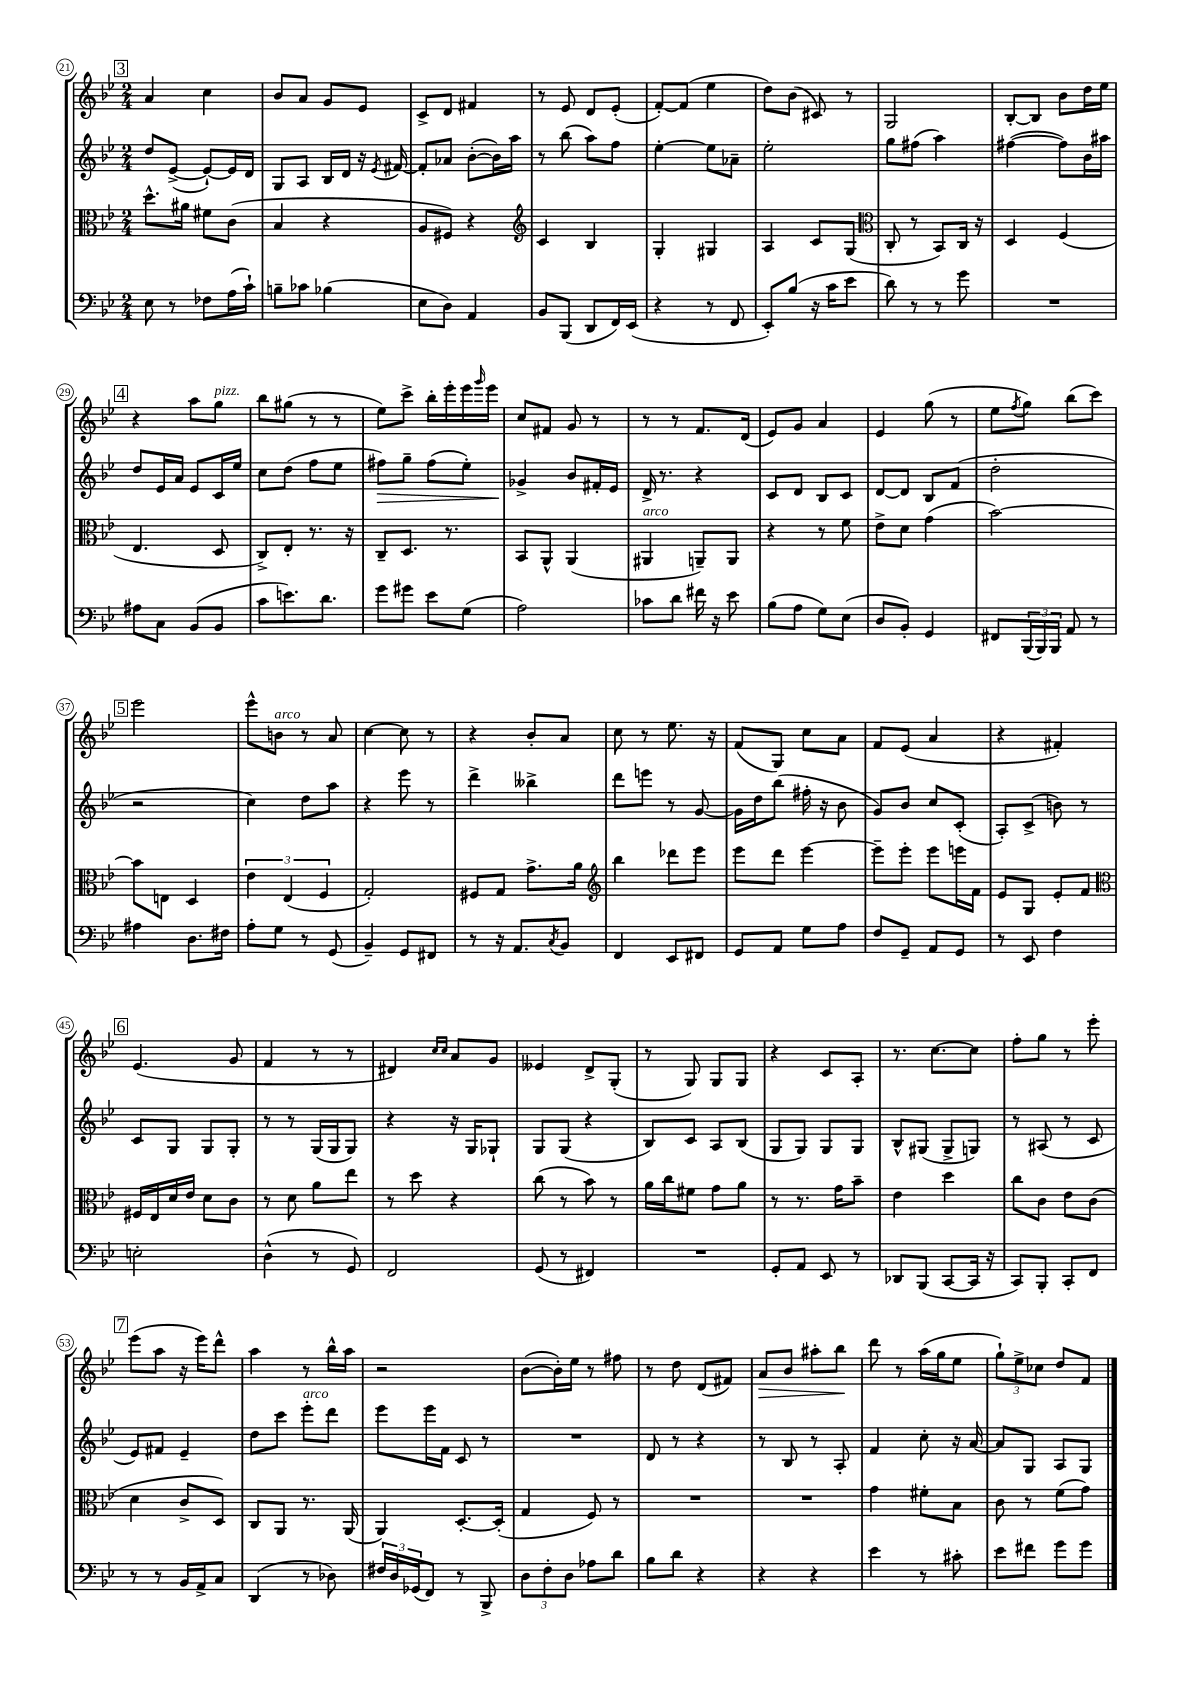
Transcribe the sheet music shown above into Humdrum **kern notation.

**kern	**kern	**kern	**kern
*staff4	*staff3	*staff2	*staff1
*clefF4	*clefC3	*clefG2	*clefG2
*k[b-e-]	*k[b-e-]	*k[b-e-]	*k[b-e-]
*M2/4	*M2/4	*M2/4	*M2/4
8E-	8.dd^^	8dd	4a
8r	.	([8e-^	.
.	16a#	.	.
8F-	8f#	8e-`_)	4cc
(16A	(8c	16e-]	.
16c`)	.	16d	.
=	=	=	=
8B~	4B-	8G	8b-
8c-	.	8A	8a
(4B-	4r	16B-	8g
.	.	16d	.
.	.	16r	8e-
.	.	8qe-	.
.	.	[16f#	.
=	=	=	=
8E-	8A	8f#']	8c^
8D)	8F#)	8a-	8d
4AA	4r	([8b-'	4f#
.	.	16b-])	.
.	.	16aa	.
=	=	=	=
*	*clefG2	*	*
8BB-	4c	8r	8r
(8BBB-	.	(8bb-	8e-
8DD	4B-	8aa)	8d
16FF)	.	8ff	(8e-'
(16EE-	.	.	.
=	=	=	=
4r	4G'	[4ee-'	[8f')
.	.	.	(8f]
8r	4G#	8ee-]	4ee-
8FF	.	8a-~	.
=	=	=	=
8EE-')	4A	2ee-'	8dd)
(8B-	.	.	(8b-
16r	8c	.	8c#)
16c	.	.	.
8e-	(8G	.	8r
=	=	=	=
*	*clefC3	*	*
8d)	8C'	8gg	2G
8r	8r	(8ff#	.
8r	8BB-)	4aa)	.
8g	16C	.	.
.	16r	.	.
=	=	=	=
2r	4D	([4ff#	[8B-'
.	.	.	8B-]
.	(4F	8ff#])	8b-
.	.	16b-	16dd
.	.	16aa#	16ee-
=	=	=	=
8A#	4.E-	8dd	4r
8C	.	16e-	.
.	.	16a	.
(8BB-	.	8e-	8aa
8BB-	8D	16c	8gg
.	.	16ee-	.
=	=	=	=
8c	8C^)	8cc	8bb-
8.e)	8E-'	(8dd	(8gg#
.	8.r	8ff	8r
8.d	.	.	.
.	.	8ee-	8r
.	16r	.	.
=	=	=	=
8g	8C~	8ff#)	8ee-)
8g#	8.D	8gg~	8ccc^
8e-	.	(8ff#	16bb-'
.	8.r	.	16eee-'
(8G	.	8ee-')	16eee-
.	.	.	16qqggg
.	.	.	16eee-
=	=	=	=
2A)	8BB-	4g-^	8cc
.	8AA^^	.	8f#
.	(4AA	8b-	8g
.	.	16f#'	8r
.	.	16e-	.
=	=	=	=
8c-	4AA#	16d^	8r
.	.	8.r	.
8d	.	.	8r
16f#	8AA~)	4r	8.f
16r	.	.	.
8e-	8AA	.	.
.	.	.	(16d
=	=	=	=
(8B-	4r	8c	8e-)
8A	.	8d	8g
8G)	8r	8B-	4a
(8E-	8f	8c	.
=	=	=	=
8D	8e-^	[8d	4e-
8BB-')	8d	8d]	.
4GG	(4g	8B-	(8gg
.	.	(8f	8r
=	=	=	=
8FF#	[2b-)	2dd'	8ee-
.	.	.	8qff
(24BBB-	.	.	8gg)
24BBB-)	.	.	.
24BBB-	.	.	.
8AA	.	.	(8bb-
8r	.	.	8ccc)
=	=	=	=
4A#	8b-]	2r	2eee-
.	8E	.	.
8.D	4D	.	.
16F#	.	.	.
=	=	=	=
8A'	6e-	4cc)	8eee-^^
8G	.	.	8b
.	(6E-	.	.
8r	.	8dd	8r
.	6F	.	.
(8GG	.	8aa	8a
=	=	=	=
4BB-~)	2G')	4r	[4cc
8GG	.	8eee-	8cc]
8FF#	.	8r	8r
=	=	=	=
8r	8F#	4ddd^	4r
16r	8G	.	.
8.AA	.	.	.
.	8.g^	4bb--^	8b-'
8qC	.	.	.
8BB-	.	.	8a
.	16a	.	.
=	=	=	=
*	*clefG2	*	*
4FF	4bb-	8ddd	8cc
.	.	8eee	8r
8EE-	8ddd-	8r	8.ee-
8FF#	8eee-	[8g	.
.	.	.	16r
=	=	=	=
8GG	8eee-	16g]	(8f
.	.	16dd	.
8AA	8ddd	(8bb-	8G)
8G	[4eee-	16ff#'	8cc
.	.	16r	.
8A	.	8b-	8a
=	=	=	=
8F	8eee-~]	8g)	8f
8GG~	8eee-'	8b-	(8e-
8AA	8eee-	8cc	4a
8GG	16eee	(8c'	.
.	16f	.	.
=	=	=	=
8r	8e-	8A')	4r
8EE-	8G	(8c^	.
4F	8e-'	8b)	4f#')
.	8f	8r	.
=	=	=	=
*	*clefC3	*	*
2E'	16F#	8c	(4.e-
.	16E-	.	.
.	16d	8G	.
.	16e-	.	.
.	8d	8G	.
.	8c	8G'	8g
=	=	=	=
(4D^^	8r	8r	4f
.	8d	8r	.
8r	8a	(16G	8r
.	.	16G	.
8GG)	8ee-	8G)	8r
=	=	=	=
2FF	8r	4r	4d#)
.	8dd	.	.
.	.	.	16qqcc
.	.	.	16qqcc
.	4r	16r	8a
.	.	16G	.
.	.	8G-`	8g
=	=	=	=
(8GG	(8cc	8G	4e--
8r	8r	(8G	.
4FF#)	8b-)	4r	8d^
.	8r	.	(8G'
=	=	=	=
2r	16a	8B-)	8r
.	16cc	.	.
.	8f#	8c	8G)
.	8g	8A	8G
.	8a	(8B-	8G
=	=	=	=
8GG'	8r	8G	4r
8AA	8.r	8G)	.
8EE-	.	8G	8c
.	16g	.	.
8r	8b-~	8G	8A'
=	=	=	=
8DD-	4e-	8B-^^	8.r
(8BBB-	.	(8G#	.
.	.	.	[8.cc
[8CC	4dd	8G#^	.
16CC]	.	8G)	8cc]
16r	.	.	.
=	=	=	=
8CC)	8cc	8r	8ff'
8BBB-'	8c	(8A#	8gg
8CC'	8e-	8r	8r
8FF	(8c	8c	8eee-'
=	=	=	=
8r	4d	8e-)	(8eee-
8r	.	8f#	8aa
16BB-	8c^	4e-~	16r
16AA^	.	.	16eee-)
8C	8D)	.	8ddd^^
=	=	=	=
(4DD	8C	8dd	4aa
.	8AA	8ccc	.
8r	8.r	8eee-'	8r
8D-)	.	8ddd	16bb-^^
.	(16AA	.	16aa
=	=	=	=
24F#	4AA)	8eee-	2r
24D	.	.	.
(24GG-	.	.	.
8FF)	.	16eee-	.
.	.	16f	.
8r	[8.D'	8c	.
8BBB-^	.	8r	.
.	(16D']	.	.
=	=	=	=
12D	4G	2r	([8b-
12F'	.	.	.
.	.	.	16b-'])
12D	.	.	.
.	.	.	16ee-
8A-	8F)	.	8r
8d	8r	.	8ff#
=	=	=	=
8B-	2r	8d	8r
8d	.	8r	8dd
4r	.	4r	(8d
.	.	.	8f#)
=	=	=	=
4r	2r	8r	8a
.	.	8B-	8b-
4r	.	8r	8aa#'
.	.	8A'	8bb-
=	=	=	=
4e-	4g	4f	8ddd
.	.	.	8r
8r	8f#'	8cc'	(16aa
.	.	.	16gg
8c#'	8B-	16r	8ee-
.	.	[16a	.
=	=	=	=
8e-	8c	8a]	12gg`)
.	.	.	12ee-^
8f#	8r	8G	.
.	.	.	12cc-
8g	(8f	8A	8dd
8g	8g)	8G	8f
==	==	==	==
*-	*-	*-	*-
